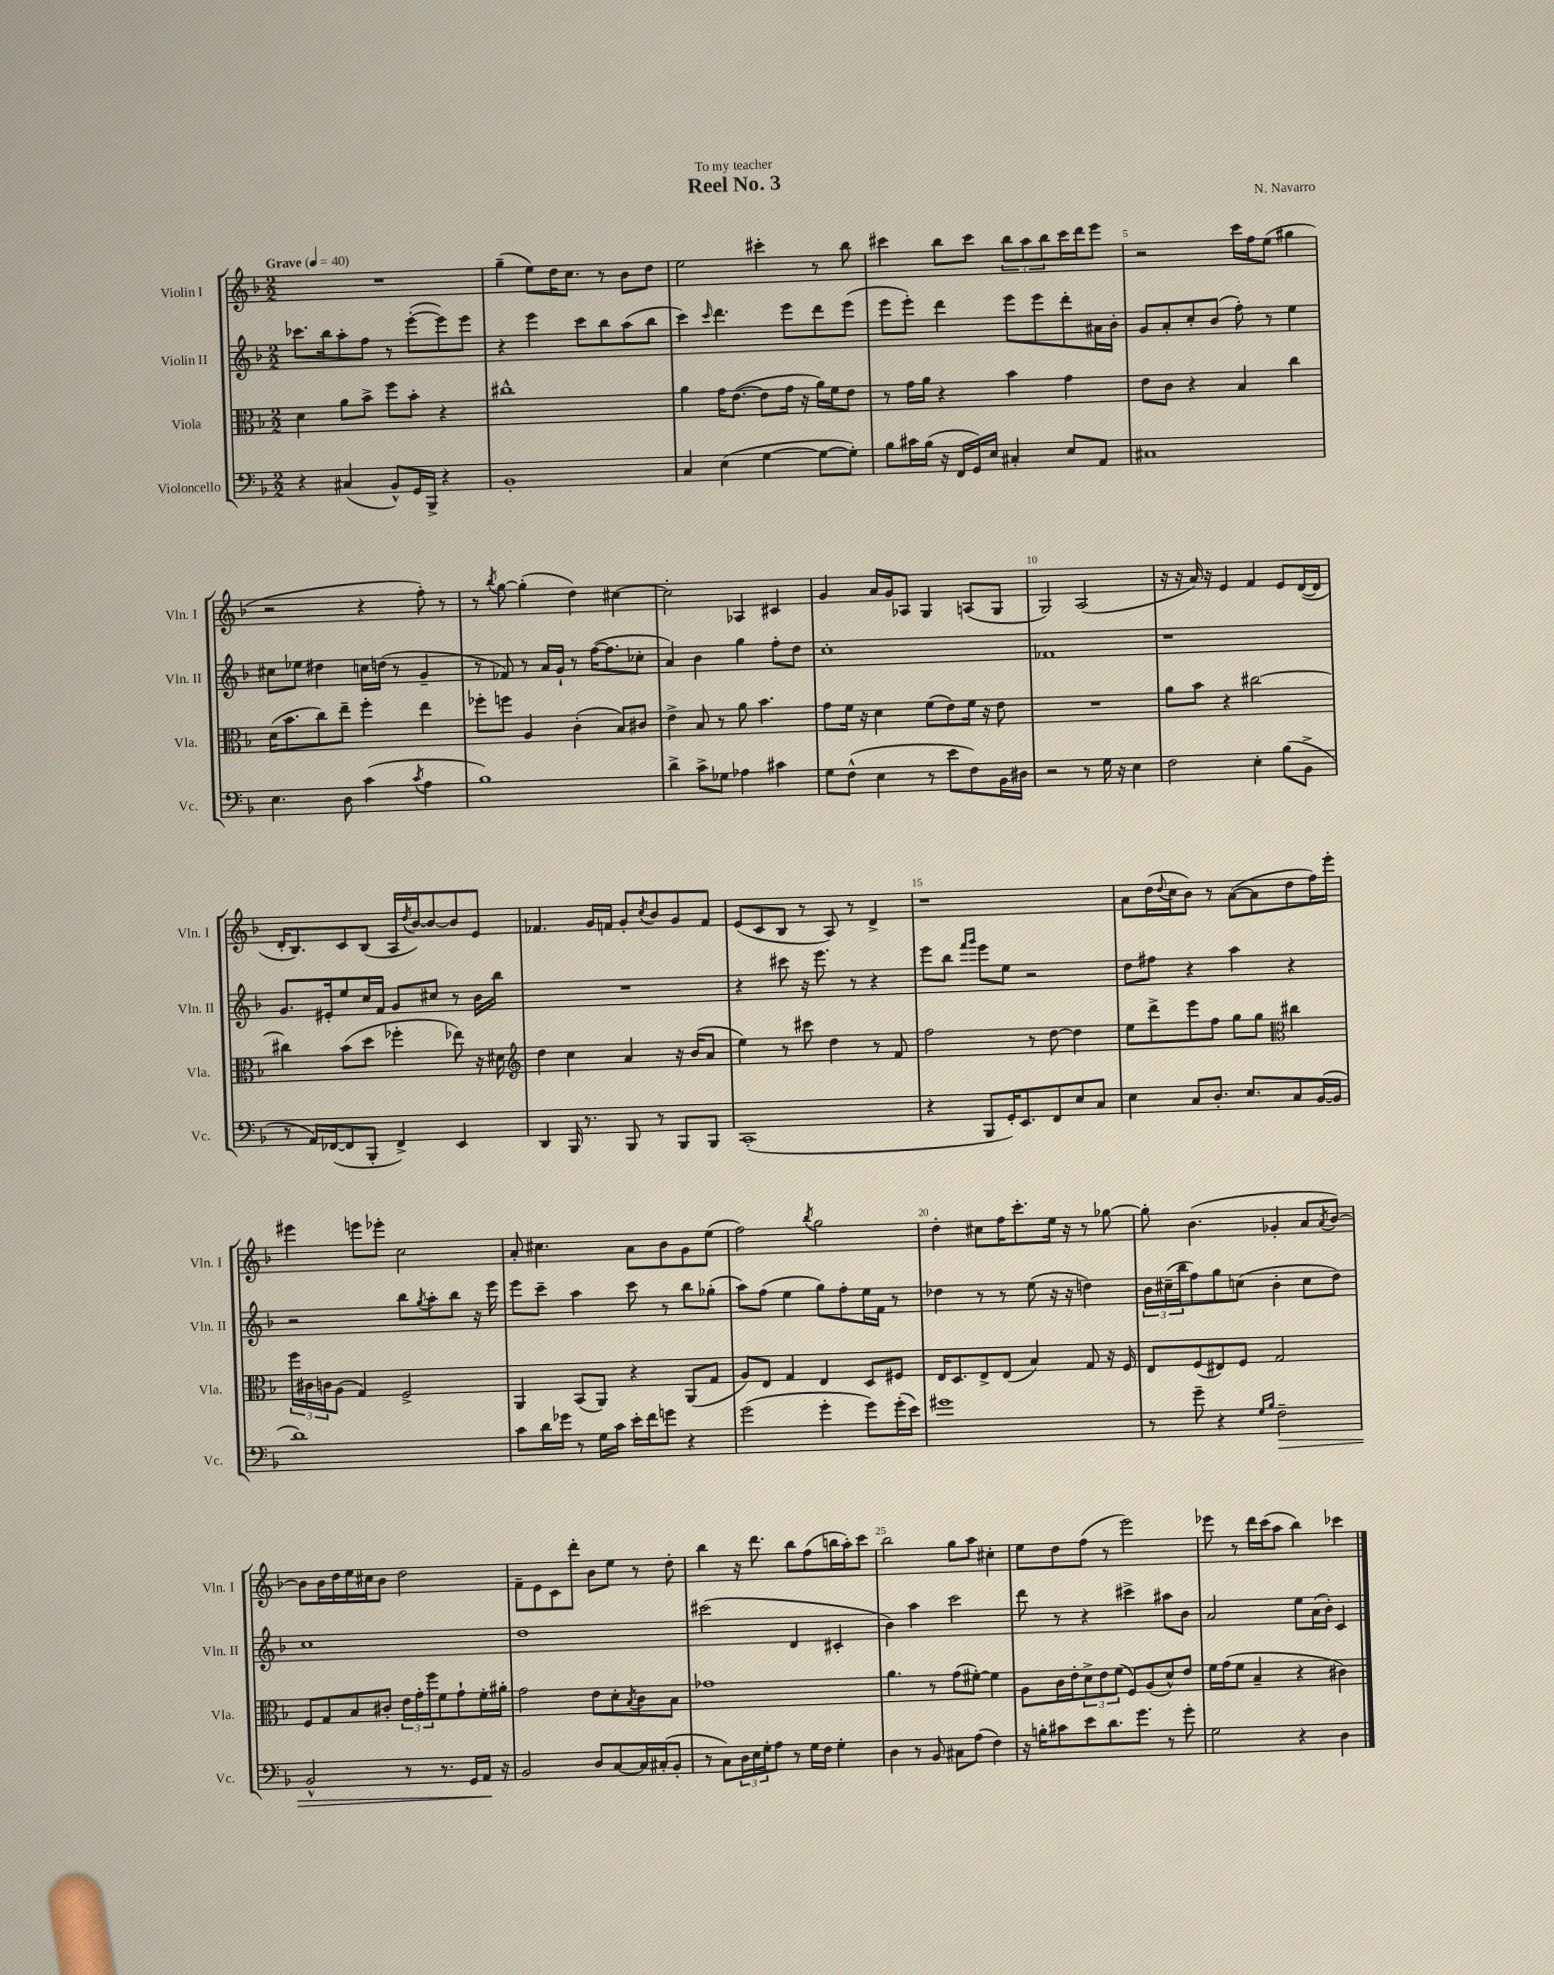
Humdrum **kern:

**kern	**kern	**kern	**kern
*staff4	*staff3	*staff2	*staff1
*clefF4	*clefC3	*clefG2	*clefG2
*k[b-]	*k[b-]	*k[b-]	*k[b-]
*M2/2	*M2/2	*M2/2	*M2/2
*MM40	*MM40	*MM40	*MM40
4r	4d\	8.ccc-\L	1r
.	.	16bb-\k	.
(4C#/	8a\L	8aa'\	.
.	8b-^\J	8ff\J	.
8BB-^^/L)	8ff\L	8r	.
16GG/L	8b-'\J	([8eee'\L	.
16BBB-^/JJ	.	.	.
4r	4r	8eee\])	.
.	.	8eee\J	.
=	=	=	=
1BB-'	1cc#^^	4r	(4gg~\
.	.	4eee\	8ee\L)
.	.	.	16dd\K
.	.	.	8.cc\J
.	.	8ccc\L	.
.	.	8bb-\	8r
.	.	(8aa\	8b-\L
.	.	8bb-\J	8dd\J
=	=	=	=
4C/	4a\	4ccc\)	2ee\
.	.	16qqccc/	.
(4E\	16g\LK	4.ddd\	.
.	([8.e\J	.	.
[4G\	8e\]L	.	4ccc#'\
.	16g\Jk	8eee\L	.
.	16r	.	.
8G\_L	16a\LL)	8ddd\	8r
.	16f\J	.	.
8G'\]J)	8e\J	(8eee\J	8bb-\
=	=	=	=
8B-\L	8r	8eee\L	4ccc#\
16c#\L	16g\LL	8eee'\J)	.
(16B-\JJ	16a\JJ	.	.
16r	4r	4ddd\	8bb-\L
16FF/LL	.	.	.
16GG/)	.	.	8ccc#\J
16E/JJ	.	.	.
4C#'/	4b-\	8eee\L	12bb-\L
.	.	.	12aa\
.	.	8eee\	.
.	.	.	12bb-\
8E/L	4g\	8ddd'\	16ccc#\L
.	.	.	16ddd\J
8AA/J	.	16a#\L	8eee\J
.	.	16b-'\JJ	.
=	=	=	=
1C#	8e\L	8g/L	2r
.	8c\J	8a'/	.
.	4r	8cc'/	.
.	.	(8b-/J	.
.	4B-/	8ff'\)	16ccc\LL
.	.	.	16ff\J
.	.	8r	(8ee\J
.	4cc\	4ee\	4gg#\
=	=	=	=
4.E\	(16d\LK	8cc#\L	2r
.	8.b-\	.	.
.	.	8ee-\J	.
.	8cc\)	4dd#\	.
8D\	8ee~\J	.	.
(4c\	4ff'\	16cc\LL	4r
.	.	(16dd\JJ	.
.	.	8r	.
8qc/	.	.	.
4A\	4ee\	4g~/	8ff'\)
.	.	.	8r
=	=	=	=
1B-)	8ff-'\L	8r	8r
.	.	.	8qbb-/
.	8ff\J	8f-/)	[8gg\
.	4A/	8r	(4gg'\]
.	.	16a/LL	.
.	.	16g`/JJ	.
.	(4c'\	8r	4dd\)
.	.	([16ff\LK	.
.	.	8.ff\]	.
.	8B-/L)	.	[4cc#\
.	8c#/J	8cc-'\J	.
=	=	=	=
4d^\	4e^\	4a/)	2cc#'\]
8c^\L	8B-/	4b-\	.
8G-\J	8r	.	.
4A-\	8a\	4gg\	4A-/
.	4.b-\	.	.
4c#\	.	8ff'\L	4c#/
.	.	8dd\J	.
=	=	=	=
8G\L	8g\L	1cc'	4g/
(8F^^\J	16f\Jk	.	.
.	16r	.	.
4E\	4d\	.	16a/LL
.	.	.	16g/J
.	.	.	8A-/J
8r	(8f\L	.	4G/
8e\L	8e\)	.	.
8F\)	16f\Jk	.	(8A/L
.	16r	.	.
16BB-\L	8e\	.	8G/J
16D#\JJ	.	.	.
=	=	=	=
2r	1r	1f-	2G/)
8r	.	.	(2A/
16G\	.	.	.
16r	.	.	.
4E\	.	.	.
=	=	=	=
2F\	8a\L	1r	16r
.	.	.	16r
.	8b-\J	.	16a/)
.	.	.	16r
.	4r	.	4e/
4E'\	[2cc#\	.	4f/
(8B-\L	.	.	8e/L
8BB-^\J	.	.	([16d/L
.	.	.	16d/]JJ
=	=	=	=
8r	4cc#\]	8.g/L	16d'/LK
.	.	.	8.B-/)
16AA/LL)	.	.	.
([16FF-/J	.	16e#'/k	.
8FF-/]	(8b-\L	8ee/	8c/
8BBB-'/J	8dd\J	16cc/L	(8B-/J
.	.	16f/JJ	.
4FF-^/)	4ff-'\	8g/L	16A/LL
.	.	.	8qdd/
.	.	.	[16b-/J)
.	.	8cc#/J	8b-/_
4EE/	8ee-\)	8r	8b-/]
.	16r	16b-\LL	8e/J
.	16d#\	16bb-\JJ	.
=	=	=	=
*	*clefG2	*	*
4DD/	4dd\	1r	4.f-/
16BBB-/	4cc\	.	.
8.r	.	.	.
.	.	.	16g/LL
.	.	.	16f/JJ
8BBB-/	4a/	.	8g'/L
.	.	.	8qcc/
8r	.	.	8b-/
8BBB-/L	16r	.	8g/
.	(16b-/LK	.	.
8BBB-/J	8a/J	.	8f/J
=	=	=	=
(1CC'	4ee\)	4r	(8e/L
.	.	.	8c/
.	8r	8ccc#\	8B-/J
.	8ccc#\	16r	8r
.	.	8.eee\	.
.	4dd\	.	8A/)
.	.	8r	8r
.	8r	4r	4d^/
.	8f/	.	.
=	=	=	=
4r	2ff\	8eee\L	1r
.	.	8bb-\J	.
.	.	16qqfff/LL	.
.	.	16qqggg/JJ	.
8BBB-/L	.	8eee\L	.
16GG'/K)	.	8ee\J	.
8.EE/	.	.	.
.	8r	2r	.
8FF/	[8dd\	.	.
8E/	4dd\]	.	.
8C/J	.	.	.
=	=	=	=
4E\	8ee\L	8dd\L	8a\L
.	8ddd^\	8ff#\J	(16dd\L
.	.	.	8qqdd/
.	.	.	16cc\J
8C/L	8eee\	4r	8b-\J)
8.D'/J	8ff\J	.	8r
.	8gg\L	4aa\	([8a\L
8.E/L	.	.	.
.	8gg\J	.	8a\]
*	*clefC3	*	*
8C/	4cc#\	4r	8dd\
([16BB-/L	.	.	16ff\L)
16BB-/]JJ	.	.	16eee'\JJ
=	=	=	=
1d)	24ff\LL	2r	4eee#\
.	24c#\	.	.
.	24c\J	.	.
.	(8A\J	.	.
.	4G/)	.	8eee\L
.	.	.	8eee-'\J
.	2F^/	8bb-\L	2cc\
.	.	8qgg/	.
.	.	8aa'\	.
.	.	8bb-\J	.
.	.	16r	.
.	.	16eee\	.
=	=	=	=
8c\L	4AA/	8eee\L	8a'/
16d\L	.	8ccc~\J	4.cc#\
16g-\JJ	.	.	.
8r	(8BB-/L	4aa\	.
16G\LL	8AA/J)	.	.
16c\JJ	.	.	.
16e'\LL	4r	8ccc\	8a\L
16f\J	.	.	.
8g\J	.	8r	8b-\
4r	(8AA/L	8bb-\L	8g\
.	8G/J	(8gg-'\J	(8ee\J
=	=	=	=
(2g\	8A/L)	8aa\L)	2ff\)
.	8E/J	(8ff\J	.
.	4G/	4ee\	.
.	.	.	8qbb-/
4g'\	4E/	8gg\L)	2gg\
.	.	8ff'\	.
8g\L)	8D/L	16ee\L	.
.	.	16f\JJ	.
(16g'\L	8F#/J	8r	.
16e\JJ)	.	.	.
=	=	=	=
1g#	16E/LK	4dd-\	4dd'\
.	8.D/	.	.
.	8E^/	8r	8cc#\L
.	(8E/J	8r	16ff\K
.	.	.	8.ccc'\
.	4B-/)	(8ee\	.
.	.	16r	16ee\Jk
.	.	16r	16r
.	8G/	4dd\)	8r
.	16r	.	[8gg-\
.	16F/	.	.
=	=	=	=
8r	8E/L	24b-\LL	8gg-'\]
.	.	(24cc#~\	.
.	.	24bb-\J	.
8g~\	(8F/	8ff\)	(4.b-\
4r	8E#/)	8gg\	.
.	8F/J	(8cc\J	.
16qqG/LL	.	.	.
16qqB-/JJ	.	.	.
2F~\	2G/	4b-'\	4g-'/
.	.	8cc\L	8a/L
.	.	.	8qa/
.	.	8dd\J)	[8b-/J)
=	=	=	=
2BB-^^/	8F/L	1cc	8b-\]L
.	8G/	.	16b-\L
.	.	.	16dd\
.	8B-/	.	16ee\
.	.	.	16cc#\J
.	8c#'/J	.	8b-\J
8r	24e\LL	.	2dd\
.	24g'\	.	.
.	24ff\J	.	.
8.r	8f\	.	.
.	8g`\	.	.
16GG/LL	.	.	.
16AA/JJ	16f'\L	.	.
16r	16a#'\JJ	.	.
=	=	=	=
2BB-/	2g\	1dd	8f~\L
.	.	.	8e\
.	.	.	8c\
.	.	.	8ddd'\J
8D/L	8e\L	.	8b-\L
[8C/	8d'\	.	8ee\J
.	8qB-/	.	.
16C/]L	8c\	.	8r
(16C#'/J	.	.	.
8BB-'/J	8B-\J	.	8dd'\
=	=	=	=
8r	1g-	(2ccc#\	4bb-\
8C\L)	.	.	.
24D\L	.	.	16r
24E\	.	.	.
.	.	.	8.ddd\
24G'\J	.	.	.
8A\J	.	.	.
8r	.	4d/	8bb-\L
16G\LL	.	.	(8ff\
16F\JJ	.	.	.
4G'\	.	4c#'/	16bb\L
.	.	.	16aa'\J)
.	.	.	8ccc\J
=	=	=	=
4D\	4.a\	4b-\)	2bb-\
8r	.	4aa\	.
8BB-/	8r	.	.
8C#\L	(8g\L	2ccc\	8gg\L
(8A\J	[8f#'\J)	.	8aa\J
4F\)	4f#\]	.	4cc#'\
=	=	=	=
16r	8A\L	8ddd\	8ee\L
16B'\LK	.	.	.
8c#\	16c\L	8r	8dd\
.	16e'\J	.	.
8e\	12d^\	4r	(8ff\J
.	12e\	.	.
8.d\	.	.	8r
.	(12f\J	.	.
.	8F/L)	4ccc#^\	2eee\)
8.g\J	.	.	.
.	(8A/	.	.
8r	8d^^/)	8aa#\L	.
8g'\	8e/J	8b-\J	.
=	=	=	=
2G\	16f\LL	2a/	8eee-\
.	(16g\J	.	.
.	8f\J	.	8r
.	4B-~/	.	16ddd\LL
.	.	.	(16ccc\J
.	.	.	8aa\J
4r	4r	8ee\L	4bb-\)
.	.	(16a\L	.
.	.	16b-'\JJ)	.
4D\	4c#\)	4c/	4ccc-\
==	==	==	==
*-	*-	*-	*-
